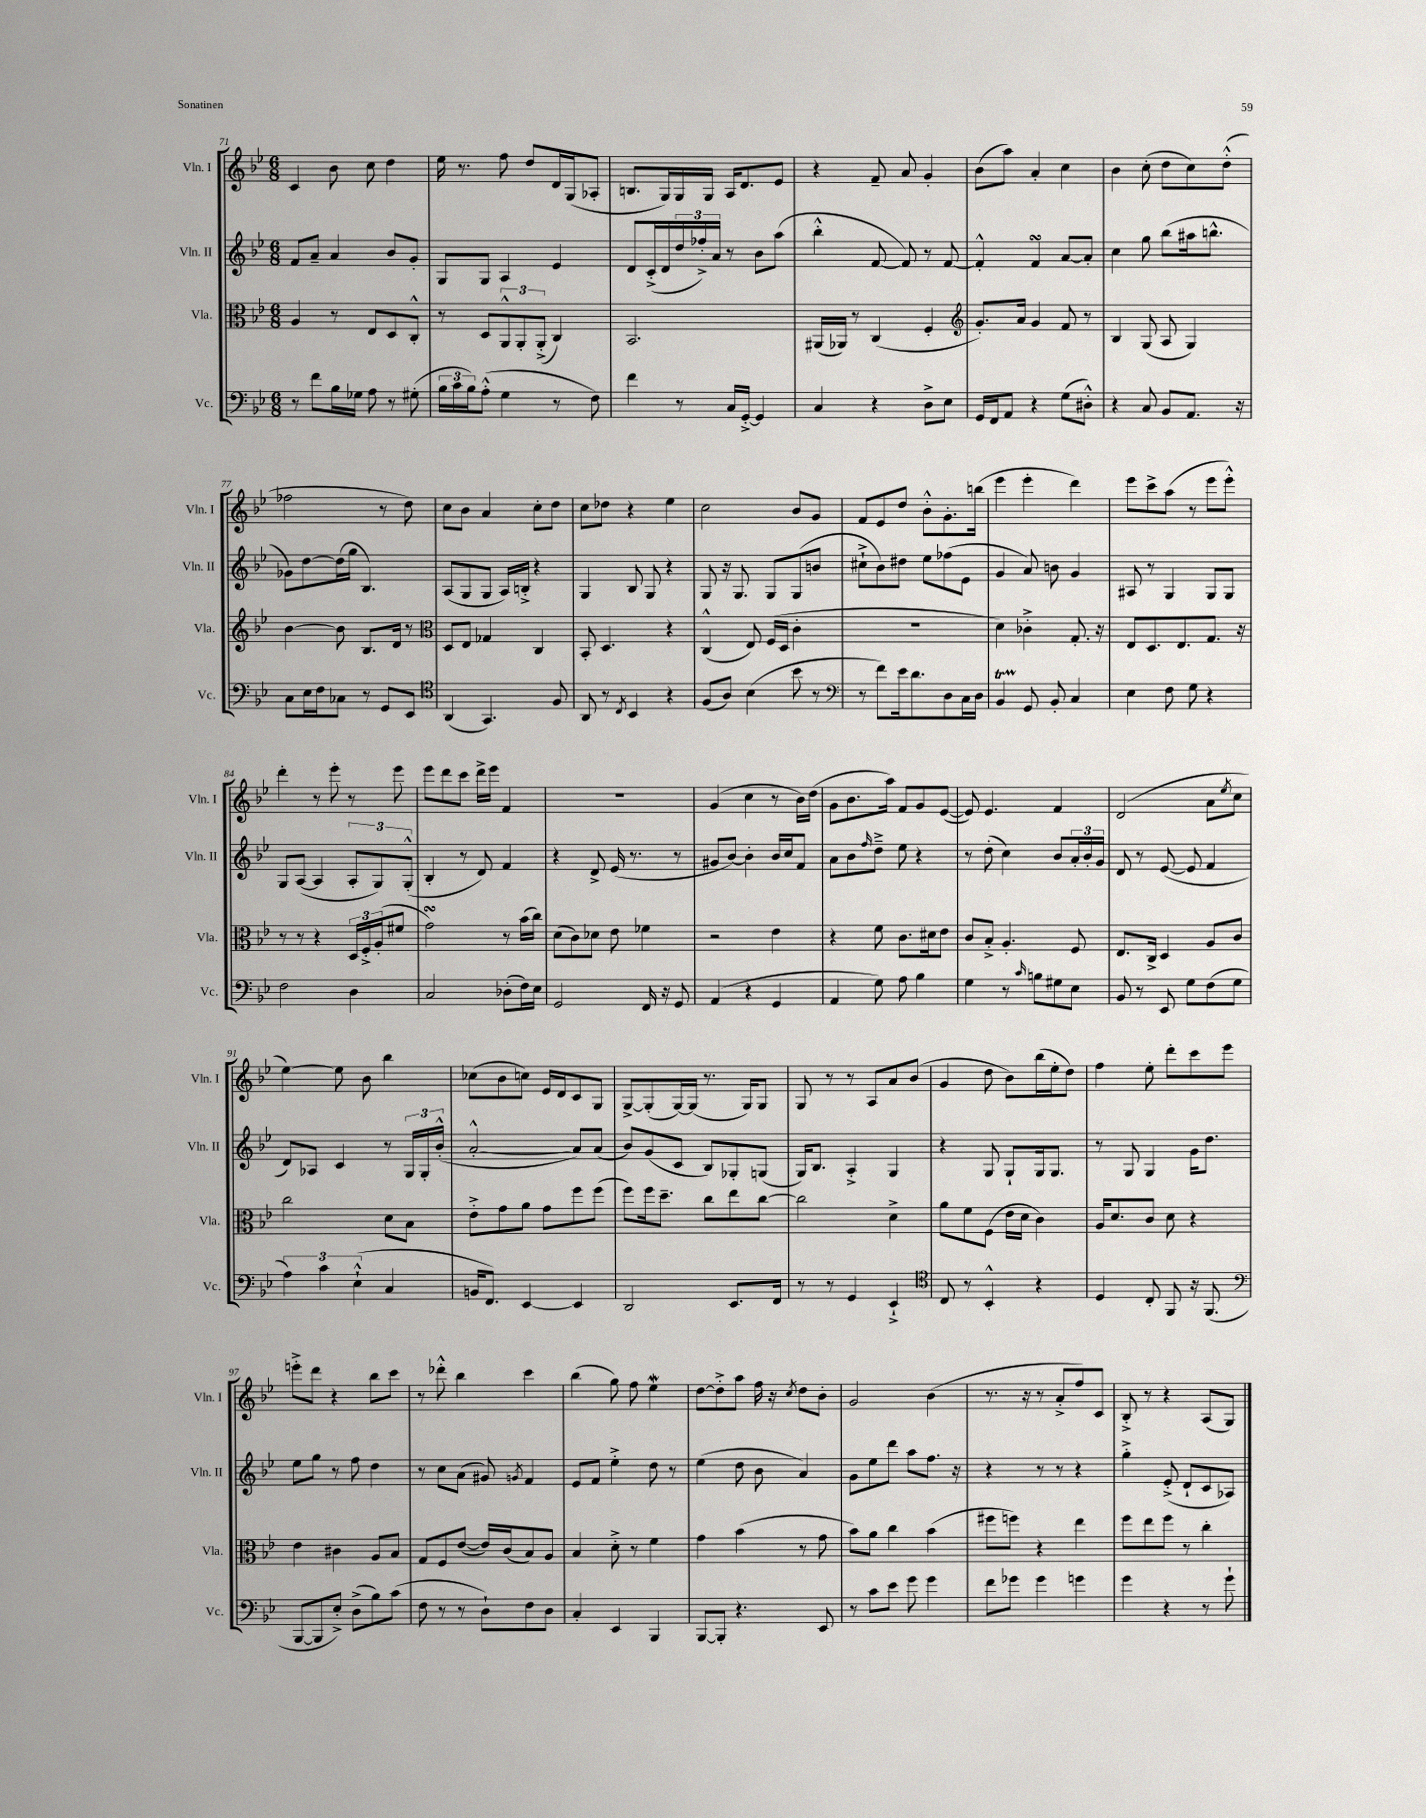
<<
\new StaffGroup <<
\new Staff = "s0" \with { instrumentName = "Vln. I" shortInstrumentName = "Vln. I" } {
    \clef treble \key bes \major \numericTimeSignature \time 6/8
    c'4 bes'8 c''8 d''4 |
    ees''16 r8. f''8 d''8 d'16 g16( aes8-. |
    b8. g16) g16 g16 a16 d'8. ees'8 |
    r4 f'8-- a'8 g'4-. |
    bes'8( a''8) a'4-. c''4 |
    bes'4 c''8-.( d''8 c''8) d''8-.-^( |
    fes''2 r8 d''8) |
    c''8 bes'8 a'4 c''8-. d''8 |
    c''8 des''8 r4 ees''4 |
    c''2 bes'8 g'8 |
    f'8 ees'8 d''8 bes'8-.-^ g'8.-. b''16( |
    ees'''4 ees'''4-. d'''4) |
    ees'''8 c'''8-> a''8( r8 ees'''8 ees'''8-.-^) |
    d'''4-. r8 ees'''8-. r8 ees'''8 |
    ees'''8 d'''8 c'''8 d'''16-> ees'''16 f'4 |
    R2. |
    g'4( c''4 r8 bes'16) d''16( |
    g'8 bes'8. a''16) f'8 g'8 ees'8~( |
    ees'8) ees'4. f'4 |
    d'2( a'8 \acciaccatura { ees''8 } c''8 |
    ees''4~) ees''8 bes'8 bes''4 |
    ces''8( bes'8 c''8) ees'16 d'16 c'8 g8 |
    g8~-> g8-.( g16~) g16( r8. g16) g8 |
    g8 r8 r8 a8 a'8 bes'8( |
    g'4 d''8 bes'8) bes''16( ees''16-. d''8) |
    f''4 ees''8-. d'''8-. c'''8 ees'''8 |
    e'''8-.-> d'''8 r4 bes''8 c'''8 |
    r8 des'''8-.-^ bes''4 c'''4 |
    bes''4( g''8) f''8 ees''4\mordent |
    d''8~ d''8-.-> a''8 f''16 r16 \acciaccatura { c''8 } d''8 bes'8-. |
    g'2 bes'4( |
    r8. r16 r8 a'8-.-> f''8) c'8 |
    bes8-.-> r8 r4 a8( g8) \bar "|." |
}
\new Staff = "s1" \with { instrumentName = "Vln. II" shortInstrumentName = "Vln. II" } {
    \clef treble \key bes \major \numericTimeSignature \time 6/8
    f'8 a'8-- a'4 bes'8 g'8-. |
    g8 g8 a4 ees'4 |
    d'8 c'16-.->( d'16 \tuplet 3/2 { d''16 fes''16-.->) a'16 } r8 bes'8 a''8( |
    bes''4-.-^ f'8~ f'8) r8 f'8~ |
    f'4-.-^ f'4\turn a'8~ a'8-. |
    c''4 g''8 bes''8( ais''16 b''8.-^ |
    ges'8) d''8~ d''16( g''16 bes4.) |
    a8( g8 g8 a16) b16-.-> r4 |
    g4 bes8 g8 r4 |
    g8 r16 g8. g8 g8( b'8 |
    cis''8-!-> bes'8) dis''8 ees''8 fes''8( ees'8 |
    g'4 a'8) b'8 g'4 |
    ais8 r8 g4 g8 g8 |
    g8 a8~( a4 \tuplet 3/2 { a8-. g8) g8-.-^( } |
    bes4-. r8 d'8) f'4 |
    r4 d'8-> ees'16( r8. r8 |
    gis'8 bes'8~) bes'4-. bes'16 c''16 f'8 |
    a'8 bes'8 \grace { f''16 } d''8---> ees''8 r4 |
    r8 d''8-.( c''4) bes'8 \tuplet 3/2 { a'16-. bes'16-. g'16 } |
    d'8 r8 ees'8~( ees'8 f'4 |
    d'8) aes8 c'4 r8 \tuplet 3/2 { g16 g16-. bes'16-.-^( } |
    a'2~-.-^ a'8) a'8( |
    bes'8) g'8( c'8 bes8) ges8-. g8( |
    g16) bes8. a4-.-> g4 |
    r4 g8 g8-! g16 g8. |
    r8 g8 g4 g'16 d''8. |
    ees''8 g''8 r8 f''8 d''4 |
    r8 c''8 a'8( gis'8) \acciaccatura { g'8 } f'4 |
    ees'8 f'8 ees''4-.-> d''8 r8 |
    ees''4( d''8 bes'8 a'4) |
    g'8 ees''8 d'''8 a''8 f''8. r16 |
    r4 r8 r8 r4 |
    g''4-.-> ees'8-.->( d'8-! c'8 aes8) \bar "|." |
}
\new Staff = "s2" \with { instrumentName = "Vla." shortInstrumentName = "Vla." } {
    \clef alto \key bes \major \numericTimeSignature \time 6/8
    a4 r8 ees8 d8 c8-.-^ |
    r8 d8 \tuplet 3/2 { a,8-^ a,8-. a,8-.->( } c4) |
    bes,2. |
    ais,16( aes,16) r8 c4( f4-. |
    \clef treble g'8.-.) a'16 g'4 f'8 r8 |
    bes4 g8( a8 g4) |
    bes'4~ bes'8 bes8. d'16 r8 |
    \clef alto d8 ees8 ges4 c4 |
    bes,8-. d4. r4 |
    c4-^( ees8) f16( d16 c'4-. |
    R2. |
    d'4) ces'4-.-> g8.-. r16 |
    ees8 d8. ees8. g8. r16 |
    r8 r8 r4 \tuplet 3/2 { d16 f16-.-> a16-.( } fis'8 |
    g'2\turn) r8 bes'16( c''16) |
    d'8( c'8) des'8 ees'8 fes'4 |
    r2 ees'4 |
    r4 f'8 c'8. dis'16 ees'8 |
    c'8 bes8-.-> a4.-. f8 |
    ees8. c16-> d4 a8 c'8 |
    c''2 d'8 bes8 |
    ees'8-.-> g'8 a'8 g'8 f''8 f''8( |
    f''8) f''16 d''8.-- c''8 ees''8 c''8~ |
    c''2 d'4-> |
    a'8 f'8 f8( ees'16 d'16 c'4) |
    a16 d'8. c'8 d'8 r4 |
    ees'4 cis'4 a8 bes8 |
    g8 f8 ees'8~( ees'16) c'16( bes8) a8 |
    bes4 d'8-.-> r8 f'4 |
    g'4 bes'4( r8 g'8 |
    bes'8) a'8 c''4 bes'4( |
    fis''8 f''8) r4 ees''4 |
    f''8 ees''8 f''8 r8 c''4-. \bar "|." |
}
\new Staff = "s3" \with { instrumentName = "Vc." shortInstrumentName = "Vc." } {
    \clef bass \key bes \major \numericTimeSignature \time 6/8
    r8 f'8 bes16 ges16 a8 r8 gis8-.( |
    \tuplet 3/2 { bes16 c'16 bes16) } a8-.-^( g4 r8 f8) |
    f'4 r8 c16 g,16~-.-> g,4 |
    c4 r4 d8-> ees8 |
    g,16 f,16 a,8 r4 g8( dis8-.-^) |
    r4 c8 bes,8 a,8. r16 |
    c8 ees16 f16 ces8 r8 g,8 ees,8 |
    \clef tenor a,4( g,4.) f8 |
    a,8 r8 \acciaccatura { c8 } bes,4 r4 |
    f8( a8) bes4( bes'8 r8 |
    \clef bass r8 f'8) ees'16 d'8. d8 c16 d16 |
    bes,4\startTrillSpan g,8\stopTrillSpan bes,8-. c4 |
    ees4 f8 g8 r4 |
    f2 d4 |
    c2 des8-.( f16) ees16 |
    g,2 f,16 r16 g,8 |
    a,4( r4 g,4 |
    a,4 g8) a8 bes4 |
    g4 r8 \grace { c'16 } b8 gis8 ees8 |
    bes,8 r8 ees,8 g8 f8( g8 |
    \tuplet 3/2 { a4) c'4 ees4-!-^( } c4 |
    b,16 f,8.) ees,4~ ees,4 |
    d,2 ees,8. f,16 |
    r8 r8 g,4 ees,4-!-> |
    \clef tenor c8 r8 bes,4-.-^ r4 |
    d4 c8-. f,8 r16 f,8.( |
    \clef bass bes,,8~ bes,,8 ees8-.->) d8->( bes8) c'8( |
    f8 r8 r8 d8-!) f8 d8 |
    c4-. ees,4 bes,,4 |
    bes,,8~ bes,,8-. r4. ees,8 |
    r8 c'8 ees'8 g'8 g'4 |
    f'8 ges'8 ges'4 g'4 |
    g'4 r4 r8 g'8-! \bar "|." |
}
>>
>>
\layout { \context { \Score currentBarNumber = #71 } }
